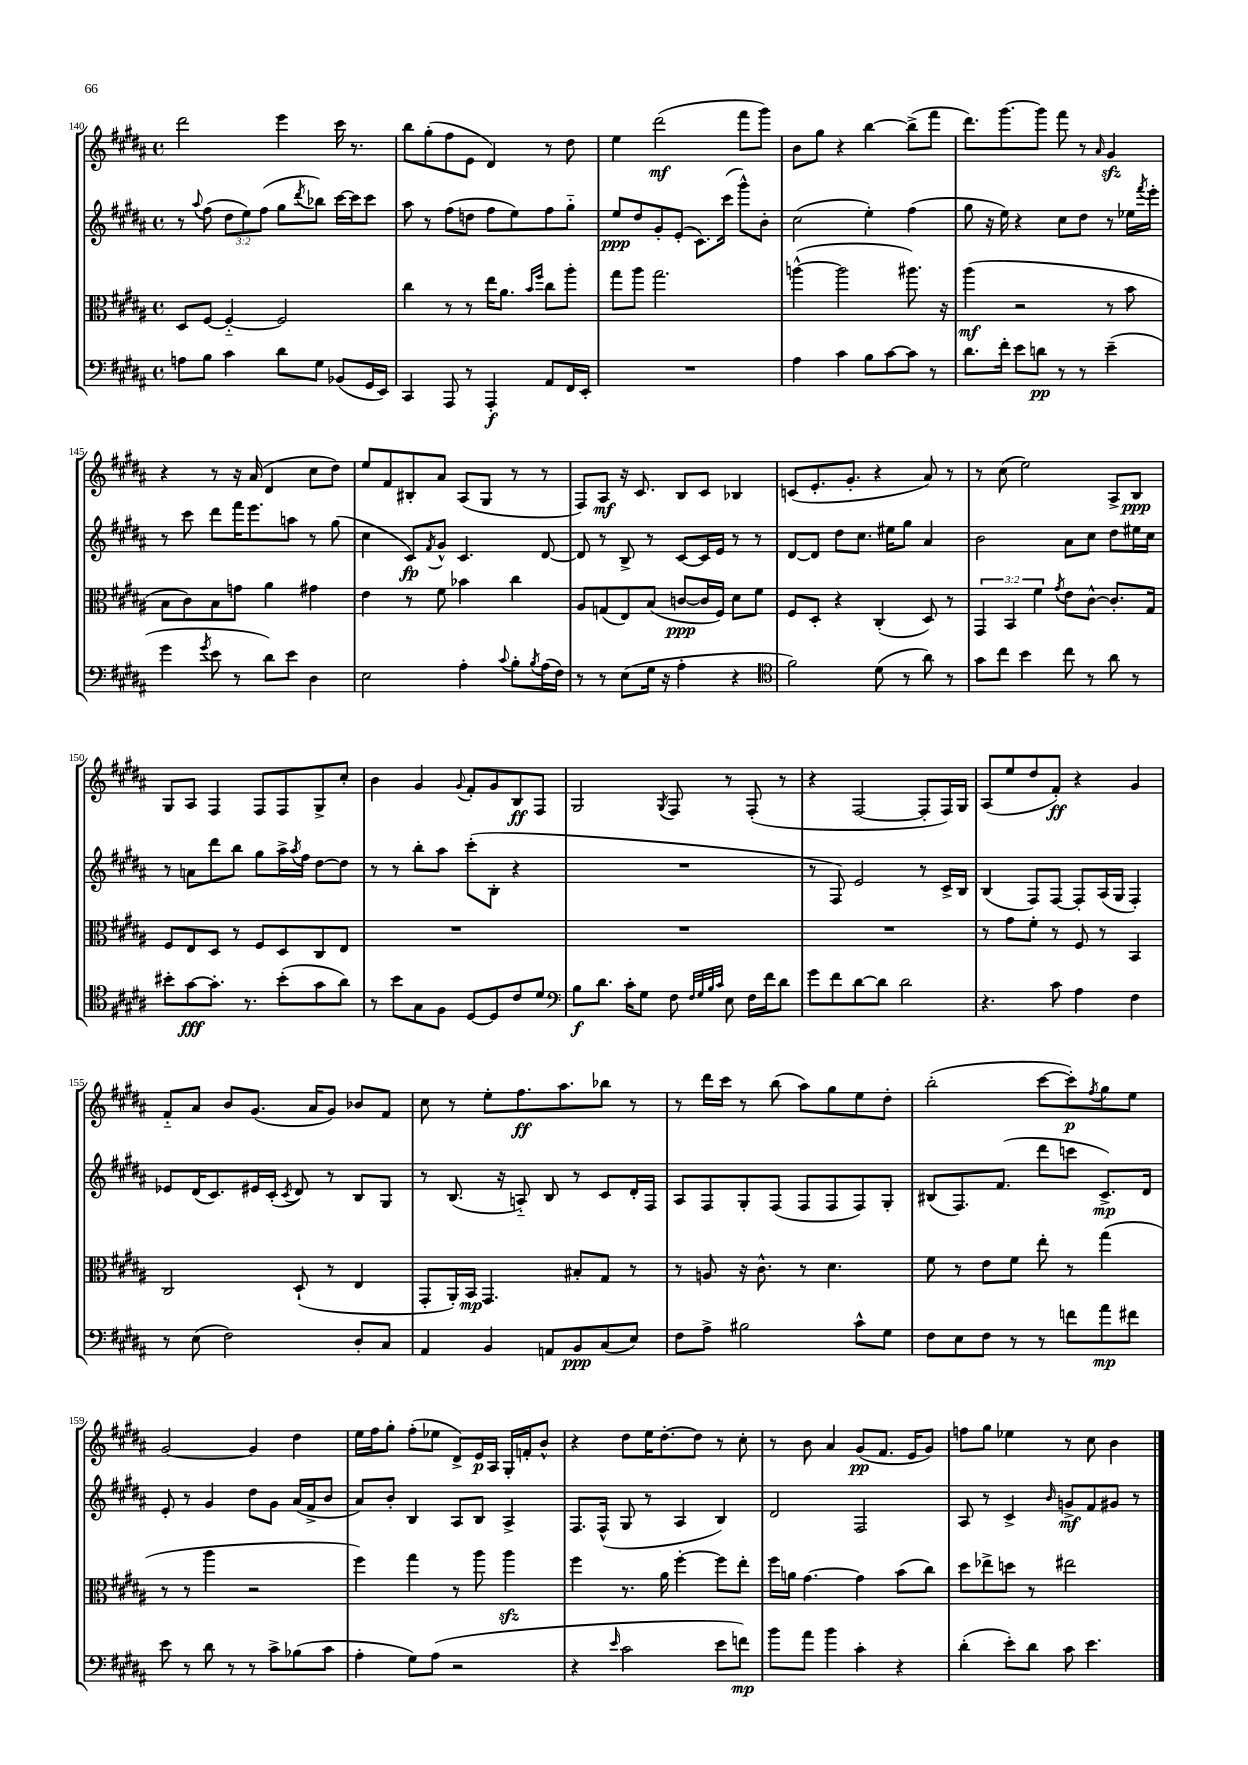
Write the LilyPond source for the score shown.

<<
\new StaffGroup <<
\new Staff = "s0" {
    \clef treble \key b \major \defaultTimeSignature \time 4/4
    dis'''2 e'''4 cis'''16 r8. |
    b''8 gis''8-.( fis''8 e'8 dis'4) r8 dis''8 |
    e''4 dis'''2\mf( fis'''8 gis'''8) |
    b'8 gis''8 r4 b''4~ b''8->( fis'''8 |
    dis'''8.) gis'''8.~ gis'''8 fis'''8 r8 \grace { ais'16 } gis'4\sfz |
    r4 r8 r16 ais'16( dis'4 cis''8 dis''8) |
    e''8 fis'8 bis8-. ais'8 ais8( gis8 r8 r8 |
    fis8) ais8\mf r16 cis'8. b8 cis'8 bes4 |
    c'8( e'8.-. gis'8.-. r4 ais'8) r8 |
    r8 cis''8( e''2) ais8-> b8\ppp |
    gis8 ais8 fis4 fis8 fis8 gis8-> cis''8-. |
    b'4 gis'4 \appoggiatura { gis'8 } fis'8-. gis'8 b8\ff fis8 |
    gis2 \acciaccatura { gis8 } fis8 r8 fis8-.( r8 |
    r4 fis2~ fis8-. fis16) gis16 |
    ais8( e''8 dis''8 fis'8-.\ff) r4 gis'4 |
    fis'8-_ ais'8 b'8 gis'8.( ais'16 gis'8) bes'8 fis'8 |
    cis''8 r8 e''8-. fis''8.\ff ais''8. bes''8 r8 |
    r8 dis'''16 cis'''16 r8 b''8( ais''8) gis''8 e''8 dis''8-. |
    b''2-.( cis'''8~ cis'''8-.\p) \acciaccatura { fis''8 } gis''8 e''8 |
    gis'2~ gis'4 dis''4 |
    e''16 fis''16 gis''8-. fis''8-.( ees''8 dis'8->) e'16\p ais16 gis16-. f'16-. b'8-^ |
    r4 dis''8 e''16 dis''8.~-. dis''8 r8 cis''8-. |
    r8 b'8 ais'4 gis'8\pp( fis'8. e'16 gis'8) |
    f''8 gis''8 ees''4 r8 cis''8 b'4 \bar "|." |
}
\new Staff = "s1" {
    \clef treble \key b \major \defaultTimeSignature \time 4/4 \override Staff.TupletNumber.text = #tuplet-number::calc-fraction-text
    r8 \appoggiatura { ais''8 } fis''8( \tuplet 3/2 { dis''8 e''8) fis''8( } gis''8 \acciaccatura { dis'''8 } bes''8) cis'''16~ cis'''16 cis'''8 |
    ais''8 r8 fis''8( d''8 fis''8 e''8) fis''8 gis''8-_ |
    e''8\ppp dis''8 gis'8-. e'8-.( cis'8.) cis'''16( gis'''8-^) b'8-. |
    cis''2( e''4-.) fis''4( |
    gis''8 r16 e''16) r4 cis''8 dis''8 r8 ees''16 \acciaccatura { fis'''8 } e'''16-. |
    r8 cis'''8 dis'''8 fis'''16 e'''8. a''8 r8 gis''8( |
    cis''4 cis'8\fp) \acciaccatura { fis'8 } gis'8-^ cis'4. dis'8~ |
    dis'8 r8 b8-> r8 cis'8~ cis'16 e'16 r8 r8 |
    dis'8~ dis'8 dis''8 cis''8. eis''16 gis''8 ais'4 |
    b'2 ais'8 cis''8 dis''8 eis''16 cis''16 |
    r8 a'8 dis'''8 b''8 gis''8 ais''16-> \acciaccatura { ais''8 } fis''16 dis''8~ dis''8 |
    r8 r8 b''8-. ais''8 cis'''8-.( b8-. r4 |
    R1 |
    r8 fis8) e'2 r8 cis'16-> b16 |
    b4( fis8) fis8~ fis8-. ais16( gis16 fis4-.) |
    ees'8 dis'16( cis'8.) eis'16 cis'16-.( \acciaccatura { cis'8 } dis'8) r8 b8 gis8 |
    r8 b8.( r16 a8-_) b8 r8 cis'8 dis'16-. fis16 |
    ais8 fis8 gis8-. fis8( fis8 fis8 fis8) gis8-. |
    bis8( fis8.) fis'8.( dis'''8 c'''8 cis'8.->\mp) dis'16 |
    e'8-. r8 gis'4 dis''8 gis'8 ais'16( fis'16-> b'8 |
    ais'8) b'8-. b4 ais8 b8 ais4-> |
    fis8. fis16-^( gis8 r8 ais4 b4) |
    dis'2 fis2 |
    ais8 r8 cis'4-> \grace { b'16 } g'8->\mf fis'8 gis'8 r8 \bar "|." |
}
\new Staff = "s2" {
    \clef alto \key b \major \defaultTimeSignature \time 4/4 \override Staff.TupletNumber.text = #tuplet-number::calc-fraction-text
    dis8 fis8~ fis4~-_ fis2 |
    cis''4 r8 r8 e''16 ais'8. \grace { b'16 fis''16 } cis''8 ais''8-. |
    gis''8 ais''8 gis''2. |
    a''4~-^( a''2 ais''8.) r16 |
    ais''4\mf( r2 r8 b'8 |
    b8 cis'8) b8 g'8 ais'4 gis'4 |
    e'4 r8 fis'8 bes'4 cis''4 |
    ais8 g8( e8) b8( c'8~\ppp c'16 fis16) dis'8 fis'8 |
    fis8 dis8-. r4 cis4-.( dis8) r8 |
    \tuplet 3/2 { gis,4 b,4 fis'4 } \acciaccatura { gis'8 } e'8 cis'8~-^ cis'8.-. gis16 |
    fis8 e8 dis8 r8 fis8 dis8 cis8 e8 |
    R1 |
    R1 |
    R1 |
    r8 gis'8 fis'8-. r8 fis8 r8 b,4 |
    cis2 dis8-!( r8 e4 |
    gis,8-. ais,16-.) b,16\mp gis,4. bis8-. gis8 r8 |
    r8 a8 r16 cis'8.-^ r8 dis'4. |
    fis'8 r8 e'8 fis'8 e''8-. r8 gis''4( |
    r8 r8 ais''4 r2 |
    fis''4) gis''4 r8 ais''8 ais''4\sfz |
    fis''4 r8. ais'16 fis''4~-. fis''8 e''8-. |
    fis''16 a'16 gis'4.~ gis'4 b'8( cis''8) |
    dis''8 ees''8-> d''8 r8 eis''2 \bar "|." |
}
\new Staff = "s3" {
    \clef bass \key b \major \defaultTimeSignature \time 4/4
    a8 b8 cis'4 dis'8 gis8 bes,8( gis,16 e,16) |
    cis,4 ais,,8 r8 ais,,4-.\f ais,8 fis,16 e,16-. |
    R1 |
    ais4 cis'4 b8 cis'8~ cis'8 r8 |
    dis'8. fis'16-. e'8 d'8\pp r8 r8 e'4--( |
    gis'4 \acciaccatura { gis'8 } e'8 r8 dis'8) e'8 dis4 |
    e2 ais4-. \appoggiatura { cis'8 } b8-. \acciaccatura { b8 } ais16( fis16) |
    r8 r8 e8( gis16 r16 ais4-. r4 |
    \clef tenor fis'2) dis'8( r8 ais'8) r8 |
    gis'8 cis''8 b'4 cis''8 r8 ais'8 r8 |
    bis'8-. gis'8~\fff gis'8.-. r8. bis'8-.( gis'8 ais'8) |
    r8 b'8 gis8 fis8 dis8~ dis8 cis'8 dis'8 |
    \clef bass b8\f dis'8. cis'16-. gis8 fis8 \grace { fis32 gis32 b32 cis'32 } e8 fis16 fis'16 dis'8 |
    gis'8 fis'8 dis'8~ dis'8 dis'2 |
    r4. cis'8 ais4 fis4 |
    r8 e8( fis2) dis8-. cis8 |
    ais,4 b,4 a,8 b,8\ppp cis8( e8) |
    fis8 ais8-> bis2 cis'8-^ gis8 |
    fis8 e8 fis8 r8 r8 f'8 ais'8\mp fis'8 |
    e'8 r8 dis'8 r8 r8 cis'8-> bes8( cis'8 |
    ais4-. gis8) ais8( r2 |
    r4 \grace { e'16 } cis'2 e'8 f'8\mp) |
    b'8 ais'8 b'4 cis'4-. r4 |
    dis'4-.( e'8-.) dis'8 cis'8 e'4. \bar "|." |
}
>>
>>
\layout { \context { \Score currentBarNumber = #140 } }
